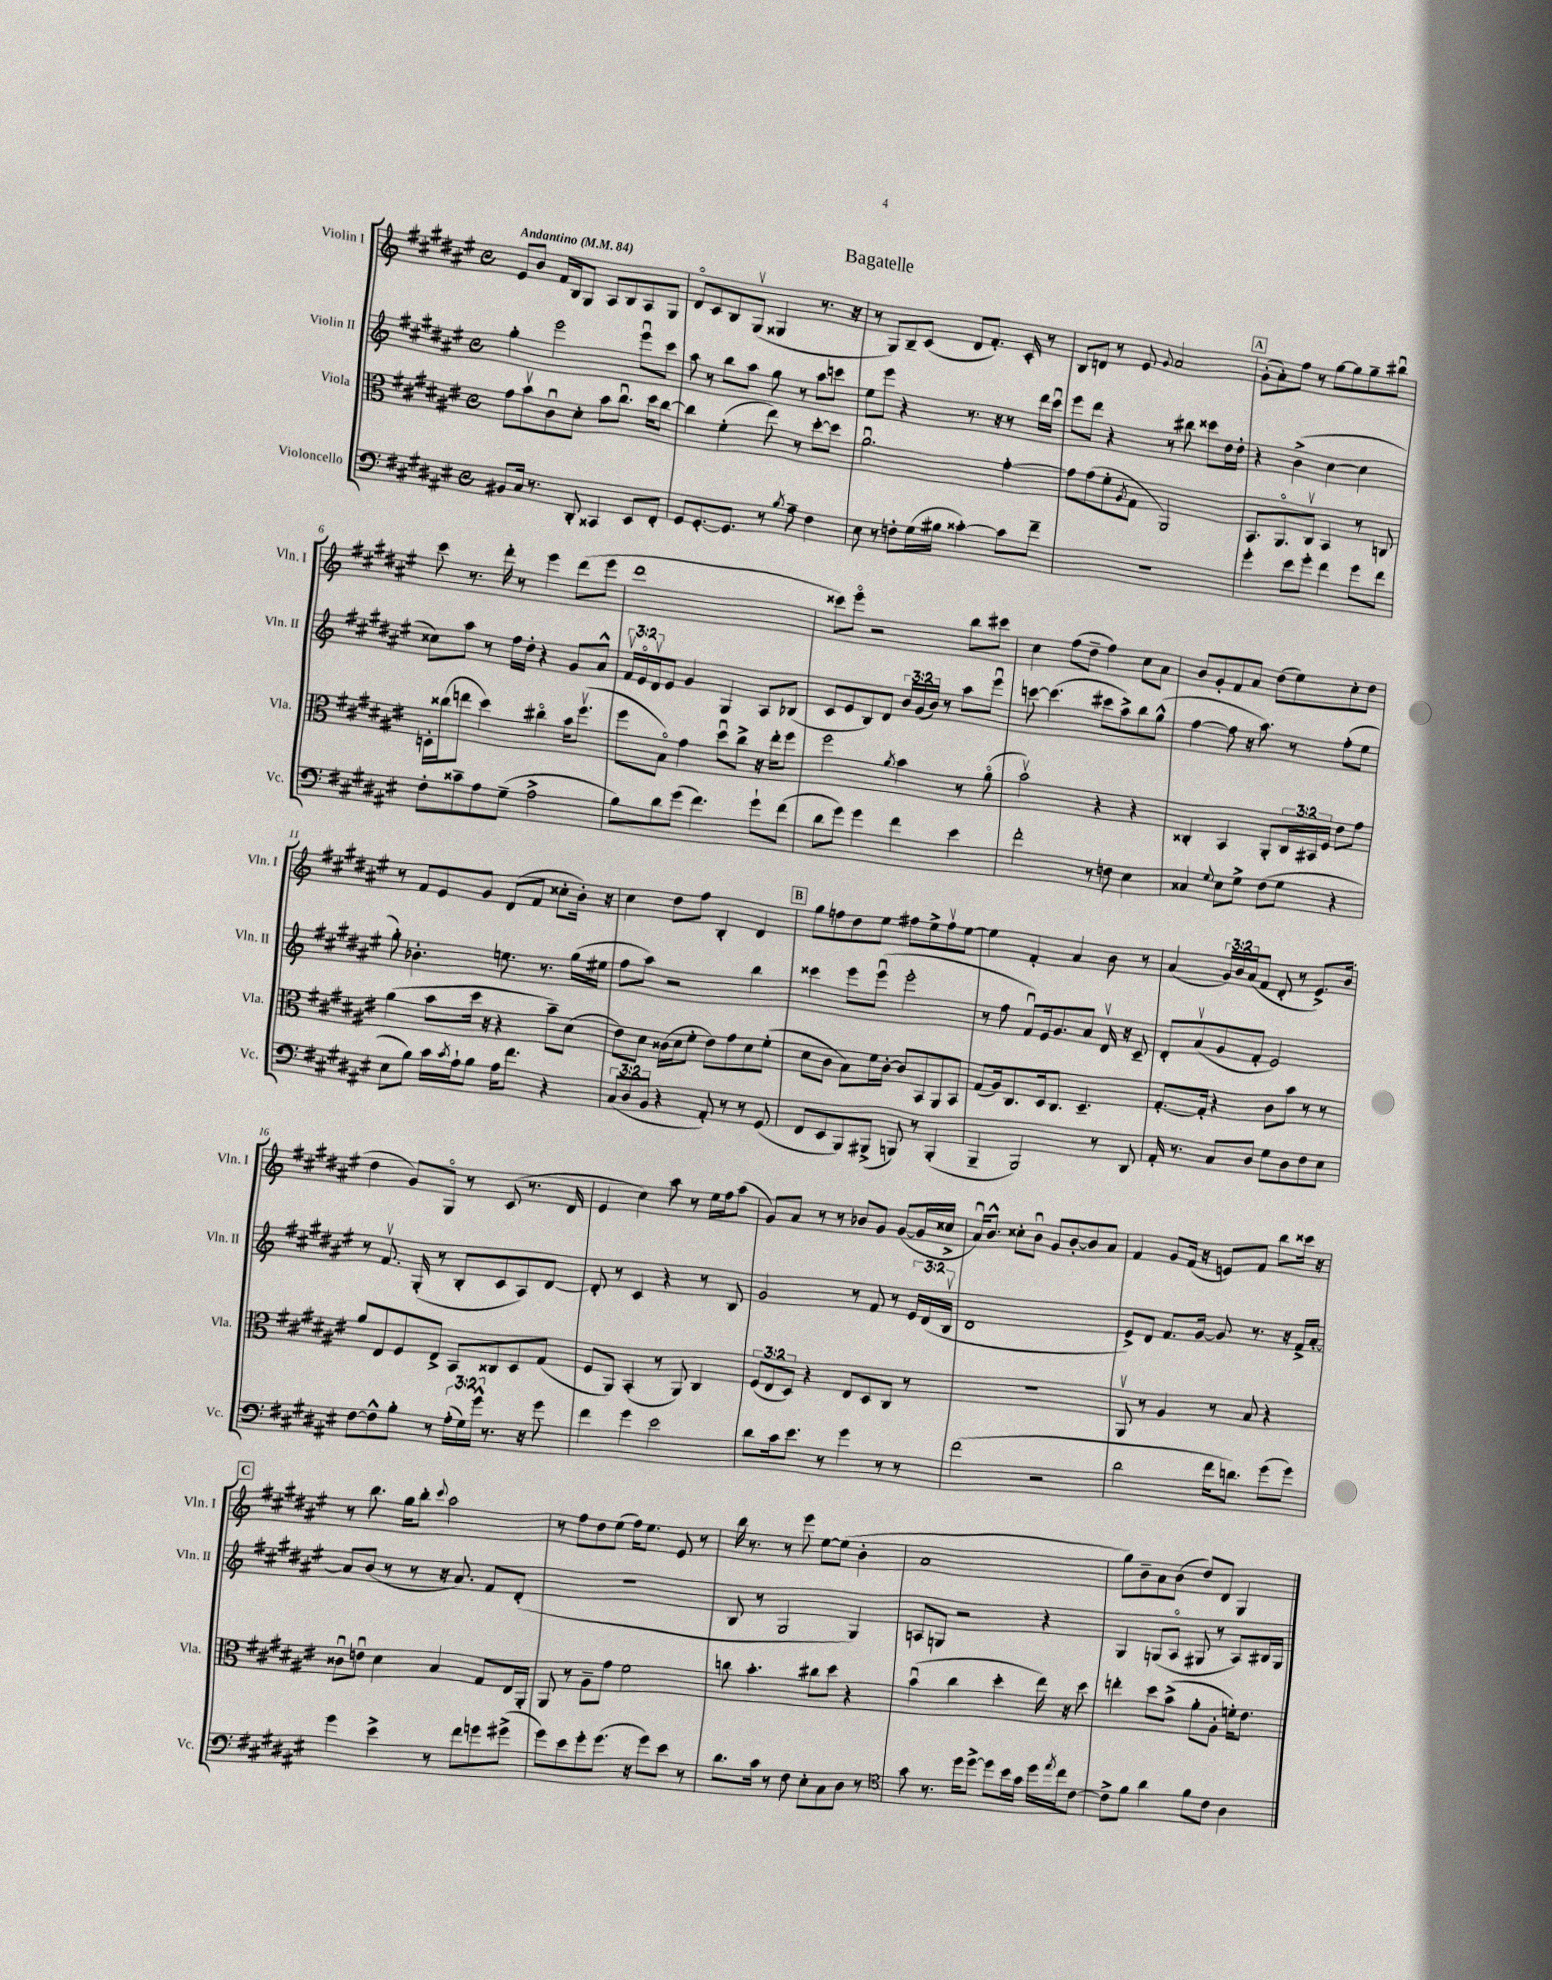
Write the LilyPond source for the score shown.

\header { title = "Bagatelle" }
<<
\new StaffGroup <<
\new Staff = "s0" \with { instrumentName = "Violin I" shortInstrumentName = "Vln. I" } {
    \clef treble \key fis \major \defaultTimeSignature \time 4/4 \override Staff.TupletNumber.text = #tuplet-number::calc-fraction-text \tempo "Andantino" 4 = 84
    eis'8 b'8 fis'16 b16 gis8 ais8 b8 ais8 gis8 |
    dis'8\flageolet cis'8 b8 gis8\upbow( gisis4 r8. r16 |
    r8 gis8) b8-- cis'8( dis'8 fis'8.-.) cis'16-. r8 |
    b8 d'8 r8 eis'8 \appoggiatura { gis'8 } ais'2 |
    \mark \markup { \box "A" } gis'8-.( ais'8-.) fis''8 r8 gis''8~ gis''8 gis''8-- bis''8\downbow |
    cis'''8 r8. dis'''16-. r8 eis'''4 dis'''8( eis'''8 |
    dis'''1 |
    cisis'''8) eis'''8\flageolet r2 b''8 cis'''8 |
    cis''4 fis''8( dis''8-- fis''4) cis''8 ais'8 |
    b'8 gis'8-. fis'8 ais'8 dis''8( eis''8) cis''8-. dis''8 |
    r8 fis'8 eis'8 gis'8 dis'8( fis'8 cisis''8-. b'16-.) r16 |
    cis''4 dis''8 fis''8 b4-. dis'4 |
    \mark \markup { \box "B" } gis''8 f''8 dis''8 eis''8 fis''8 eis''8-> fis''8\upbow eis''8~ |
    eis''4 fis'4-. ais'4 b'8 r8 |
    ais'4( \tuplet 3/2 { gis'16) b'16 ais'16( } fis'8 dis'8-. r8 eis'8.->) b'16( |
    dis''4 gis'8) gis8\flageolet r8 cis'8( r8. dis'16 |
    eis'4 cis''4) ais''8 r8 eis''16 fis''16 ais''8( |
    gis'8) ais'8 r8 r8 bes'8 gis'8 gis'8~( gis'16 cisis''16-> |
    ais'16\downbow) b'8.-^ cisis''8-. b'8\downbow gis'8 b'8~-. b'8 ais'8 |
    fis'4 gis'8 fis'16( r16 e'8) fis'8 b''8 cisis'''16 r16 |
    \mark \markup { \box "C" } r8 b''8. gis''16 b''8-. \appoggiatura { cis'''8 } ais''2 |
    r8 fis''8 dis''8 eis''8( fis''16) eis''8. eis'8 r8 |
    b''16 r8. r8 eis'''8 eis''8~ eis''8( b'4-. |
    ais'1 |
    gis''8) b'8-- ais'8 b'8( dis''8) dis'8 gis4 \bar "|." |
}
\new Staff = "s1" \with { instrumentName = "Violin II" shortInstrumentName = "Vln. II" } {
    \clef treble \key fis \major \defaultTimeSignature \time 4/4 \override Staff.TupletNumber.text = #tuplet-number::calc-fraction-text
    gis''4-. eis'''2 eis'''8\downbow cis'''8 |
    ais''8 r8 b''8 ais''8 gis''8 r8 ais''8 c'''8 |
    eis''8 eis'''8 r4 r8. r16 r8 dis'''16 cis'''16\downbow |
    eis'''8 dis'''8 r4 r8 bis''8 cisis'''8 dis''16 dis''16-. |
    \mark \markup { \box "A" } r4 b'4->( cis''4~ cis''4 |
    cisis''8) ais''8 r8 fis''16 dis''16-. r4 gis'8 ais'8-^ |
    \tuplet 3/2 { fis'16\upbow eis'16\flageolet dis'16\upbow } eis'8 gis'4 gis4 ais8 bes8( |
    cis'8 eis'8 b8) dis'8 \tuplet 3/2 { b'16 gis'16( b'16) } r8 ais''8 eis'''8\downbow |
    c'''8~ c'''4.( cis'''8 ais''8->) b''8 gis''8-^( |
    fis''4~ fis''8 r16 ais''8.) r8 fis''8-.( eis''8 |
    gis''8-.) bes'4.-. e''8. r8. gis''16( eis''16 |
    fis''8 ais''8) r2 b''4 |
    \mark \markup { \box "B" } cisis'''4 eis'''8 eis'''8\downbow( eis'''2-. |
    r8 fis''8 fis'8\downbow) eis'16 gis'8. ais'8 dis'16\upbow r16 cis'8-- |
    dis'8-. ais'8\upbow( gis'8 fis'8-. eis'2) |
    r8 fis'8.\upbow gis16-.( r8 b8-. cis'8 ais8) dis'8~ |
    dis'8-. r8 cis'4 r4 r8 b8 |
    gis'2 r8 fis'8 r8 \tuplet 3/2 { eis'16 dis'16( b16\upbow } |
    dis'1 |
    eis'8->) dis'8 fis'8. gis'16~ gis'8 r8. r16 fis'16-> ais'16~-. |
    \mark \markup { \box "C" } ais'8 b'8( r8 r8 r16 ais'8.) fis'8 dis'8-.( |
    R1 |
    b8 r8 gis2 gis4) |
    a8 g8 r2 r4 |
    gis4 g8( ais8\flageolet gis8 r8 ais8) bis16 gis16 \bar "|." |
}
\new Staff = "s2" \with { instrumentName = "Viola" shortInstrumentName = "Vla." } {
    \clef alto \key fis \major \defaultTimeSignature \time 4/4 \override Staff.TupletNumber.text = #tuplet-number::calc-fraction-text
    gis'8 b'8\upbow cis'8\downbow dis'8-. b'8 cis''8.\downbow dis''16 cis''8~ |
    cis''4 fis'4-.( eis''8) r8 dis''8~-. dis''8 |
    ais'2.\downbow gis'4~-. |
    gis'8 gis'8( fis'8-. \acciaccatura { ais8 } gis8 ais,2) |
    \mark \markup { \box "A" } b,8. ais,8.\flageolet cis8\upbow b,4 r8 c8 |
    d16-. cisis''16( e''8 dis''4) cis''4\flageolet b'16 fis''8.\upbow( |
    fis''8 b8\flageolet) gis'4 dis''8\downbow cis''8-> r16 eis''16-. fis''8 |
    fis''2 \acciaccatura { ais'8 } b'4 r8 ais'8\flageolet( |
    b'2\upbow) r4 r4 |
    cisis4-. b,4 ais,8-. \tuplet 3/2 { cisis16 bis,16 fis16 } eis'8 gis'8 |
    ais'4( b'8 dis''16 r16 r4 b'8--) dis'8( |
    eis'8) dis'8 cisis'16( dis'16 fis'8-. eis'8) gis'8 dis'8 fis'8-.( |
    \mark \markup { \box "B" } dis'8 cis'8 b8) fis'16 cis'16~-. cis'8 b,8 ais,8 b,8 |
    gis8( ais16) cis8. dis16 cis8. dis4.-- |
    gis8.~-. gis16-. r4 cis'8 b'8 r8 r8 |
    ais'8 eis8 fis8 eis8-> b,8 cisis8 dis8 gis8( |
    fis8 ais,8) b,4-.( r8 ais,8) cis4 |
    \tuplet 3/2 { fis8( eis8 dis8) } r4 eis8 dis8 cis8 r8 |
    R1 |
    ais,8\upbow r8 ais4 r8 b8 r4 |
    \mark \markup { \box "C" } cisis'8\downbow e'8\downbow dis'4 b4 gis8 eis16 ais,16-. |
    ais,8 r8 ais8-- gis'8 fis'2 |
    c''8 b'4.-. cis''8 dis''8 r4 |
    b'4\downbow( cis''4 dis''4-. eis''16) r16 dis''8 |
    e''4-. dis''8 b'8->( ais'8-. ais8-. f'16-.) eis'8. \bar "|." |
}
\new Staff = "s3" \with { instrumentName = "Violoncello" shortInstrumentName = "Vc." } {
    \clef bass \key fis \major \defaultTimeSignature \time 4/4 \override Staff.TupletNumber.text = #tuplet-number::calc-fraction-text
    bis,8 cis16 r8. dis,8-. cisis,4 eis,8 fis,8-. |
    gis,8 gis,8.~-. gis,8. r8 \acciaccatura { b8 } ais8-- fis4 |
    eis8 r8 f8-. gis16( bis16 cisis'4~-.) cisis'8 fis'8-- |
    R1 |
    \mark \markup { \box "A" } gis'4-. eis'8 gis'8-. fis'4 gis'8 fis'8 |
    fis8-. cisis'8-- ais8 gis8--( ais2-> |
    b8) dis'8 gis'8( fis'4.) gis'8-! fis'8( |
    dis'8 gis'8) gis'4 fis'4 eis'4 |
    fis'2-. r8 f8 eis4 |
    cisis4 \appoggiatura { gis8 } eis8 gis8-> fis8( gis8 r4 |
    eis8 b8) cis'16 \acciaccatura { cis'8 } ais16-! b8 ais16 fis'8. r4 |
    \tuplet 3/2 { cis8( dis8 b,8 } r4 ais,8-.) r8 r8 gis,8( |
    \mark \markup { \box "B" } fis,8 eis,8 b,,8) bis,,8->( b,,8) r8 b,,4-.( |
    b,,4-- b,,2) r8 dis,8 |
    ais,16-. r8. cis8 dis8 gis8 dis8 fis8 eis8 |
    fis8~ fis8-^ b8-. r8 \tuplet 3/2 { ais16-.( gis16) gis'16-^ } r8. r16 gis'8 |
    fis'4 gis'4 eis'2 |
    dis'8 cis'16 eis'8. r8 gis'4 r8 r8 |
    fis'2( r2 |
    dis'2 fis'16 d'8.) gis'8( gis'8) |
    \mark \markup { \box "C" } gis'4 eis'4-> r8 fis'8 g'8 gis'8->( |
    gis'8) eis'8 gis'8-. gis'8.( r16 gis'8) eis'8 r8 |
    dis'8. cis'16 r8 fis8 eis8-. cis8 dis8 r8 |
    \clef tenor gis'8 r8. dis''16 dis''8~-> dis''8 b'16 gis'16 dis''16 \acciaccatura { eis''8 } cis''16 cis'8~ |
    cis'8-> fis'8 ais'4 fis'8 cis'8 ais4 \bar "|." |
}
>>
>>
